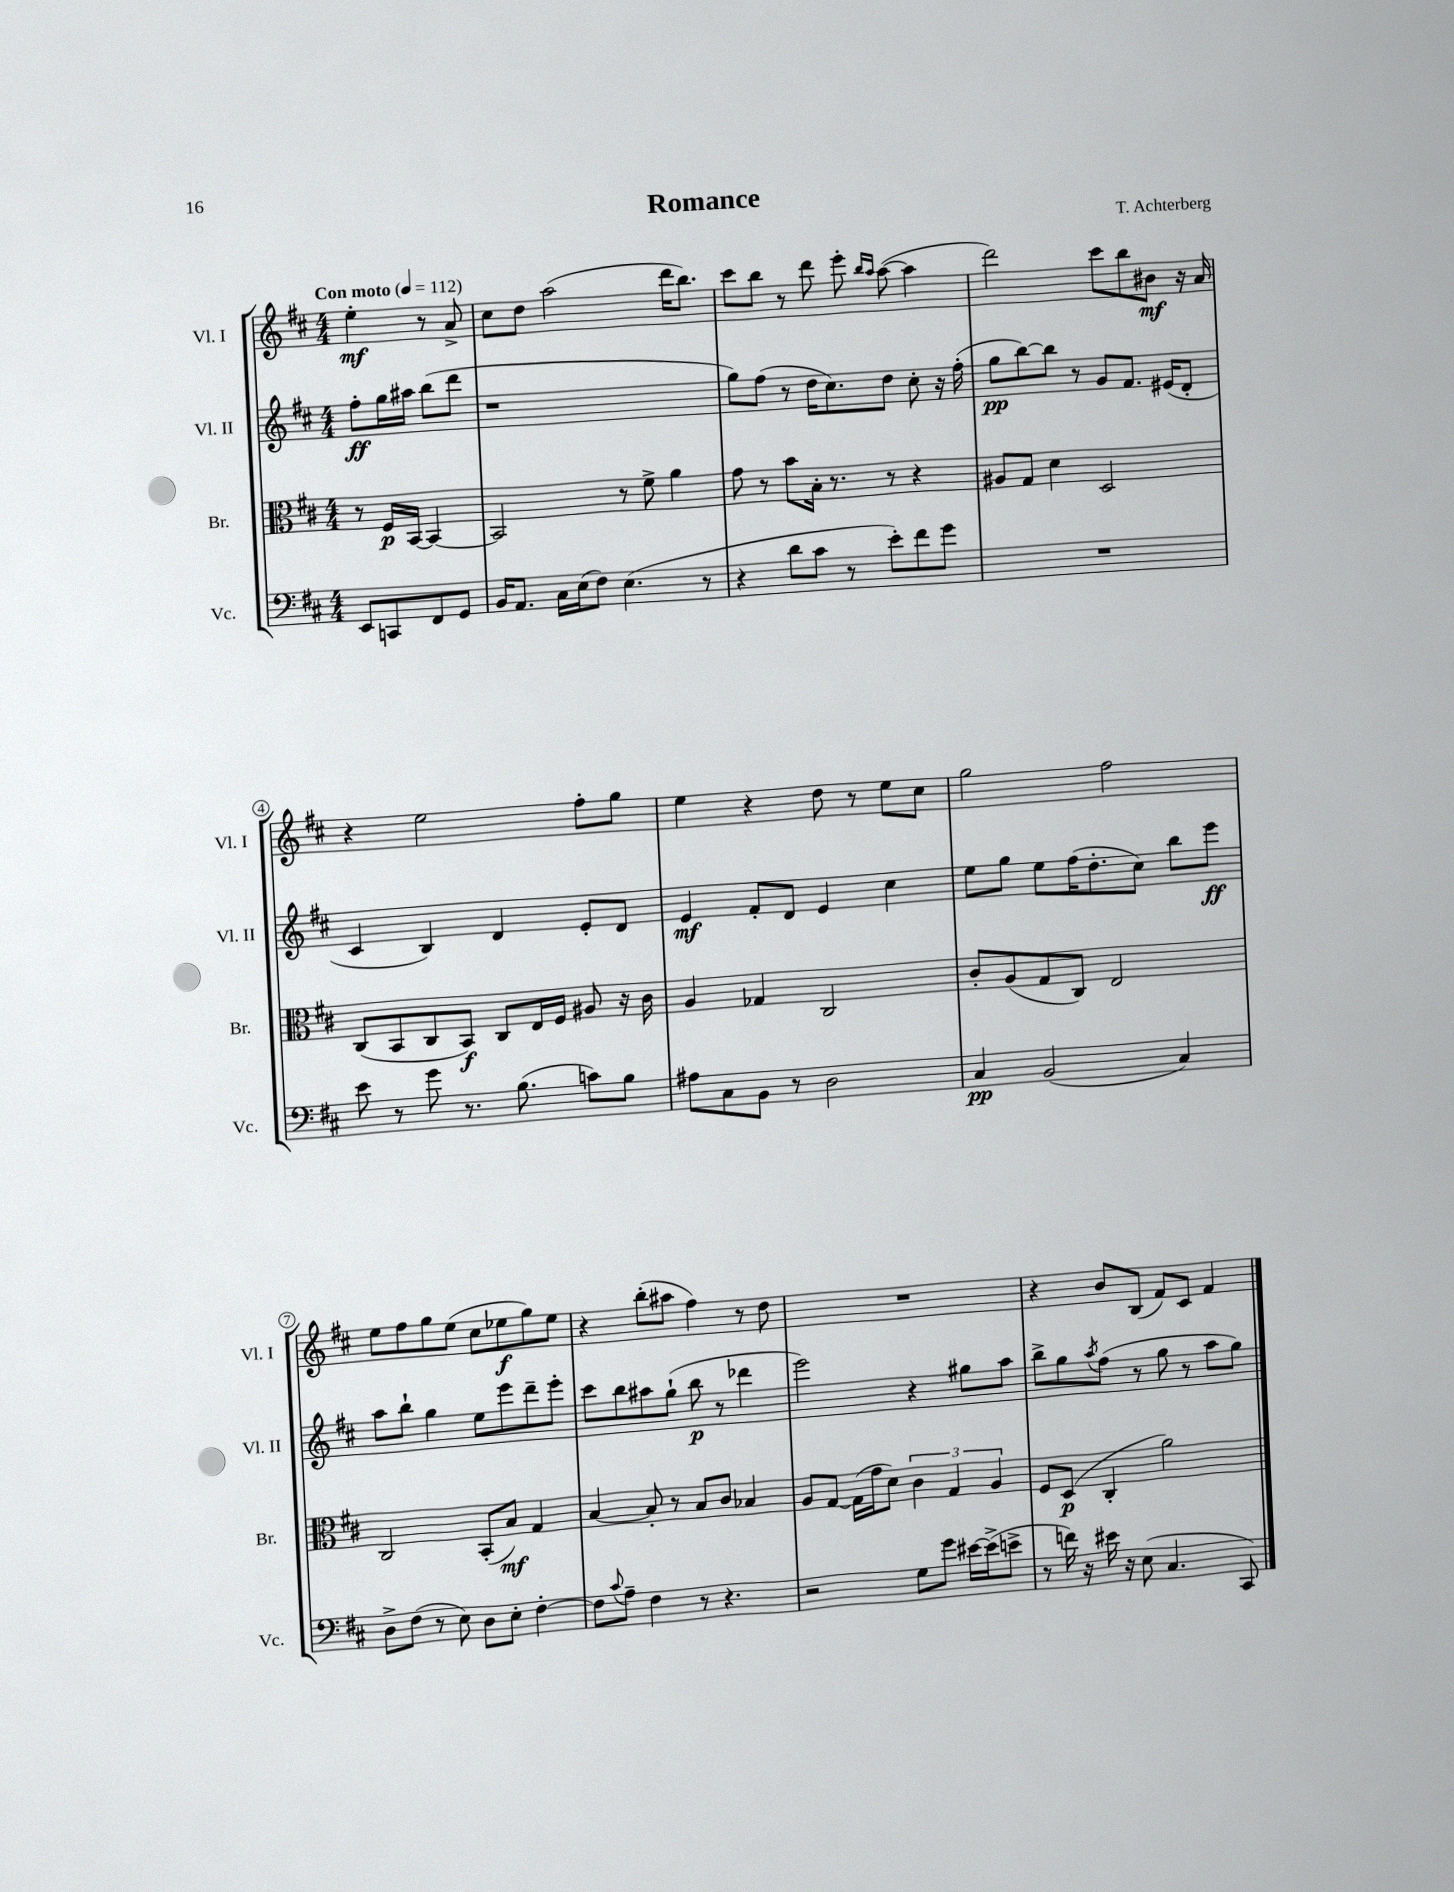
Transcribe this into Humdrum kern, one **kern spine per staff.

**kern	**dynam	**kern	**dynam	**kern	**dynam	**kern	**dynam
*part4	*part4	*part3	*part3	*part2	*part2	*part1	*part1
*staff4	*staff4	*staff3	*staff3	*staff2	*staff2	*staff1	*staff1
*I"Vc.	*	*I"Br.	*	*I"Vl. II	*	*I"Vl. I	*
*I'Vc.	*	*I'Br.	*	*I'Vl. II	*	*I'Vl. I	*
*clefF4	*	*clefC3	*	*clefG2	*	*clefG2	*
*k[f#c#]	*	*k[f#c#]	*	*k[f#c#]	*	*k[f#c#]	*
*M4/4	*	*M4/4	*	*M4/4	*	*M4/4	*
*MM112	*	*MM112	*	*MM112	*	*MM112	*
=	=	=	=	=	=	=	=
!	!	!	!	!	!	!LO:TX:a:B:t=Con moto	!
8EE/L	.	8r	.	8ff#'\L	ff	4ee'\	mf
8CCn/	.	16F#/LL	p	16gg\L	.	.	.
.	.	[16BB/JJ	.	16aa#X\JJ	.	.	.
8FF#/	.	4BB/_	.	(8bb\L	.	8r	.
8GG/J	.	.	.	8ddd\J	.	8a^/	.
=1	=1	=1	=1	=1	=1	=1	=1
16BB/KL	.	2BB/]	.	1r	.	8cc#\L	.
8.AA/J	.	.	.	.	.	.	.
.	.	.	.	.	.	8dd\J	.
16C#\LL	.	.	.	.	.	(2aa\	.
(16E\J	.	.	.	.	.	.	.
8F#\J)	.	.	.	.	.	.	.
(4.E\	.	8r	.	.	.	.	.
.	.	8f#^\	.	.	.	.	.
.	.	4a\	.	.	.	16ddd\KL	.
.	.	.	.	.	.	8.bb\J)	.
8r	.	.	.	.	.	.	.
=2	=2	=2	=2	=2	=2	=2	=2
4r	.	8g\	.	8gg\L)	.	8ccc#\L	.
.	.	8r	.	(8ff#\J	.	8bb\J	.
8d\L	.	8b\L	.	8r	.	8r	.
8c#\J	.	16B'\Jk	.	16dd\KL	.	8ddd\	.
.	.	8.r	.	8.cc#\)	.	.	.
8r	.	.	.	.	.	8eee'\	.
.	.	.	.	.	.	16qqbb/LL	.
.	.	.	.	.	.	16qqaa/JJ	.
8e'\L)	.	8r	.	8dd\J	.	([8aa\	.
8f#\	.	4r	.	8cc#'\	.	4aa\]	.
8g\J	.	.	.	16r	.	.	.
.	.	.	.	(16ff#'\	.	.	.
=3	=3	=3	=3	=3	=3	=3	=3
1r	.	8A#X/L	.	8gg\L	pp	2ddd\)	.
.	.	8G/J	.	[8bb\)	.	.	.
.	.	4d\	.	8bb\J]	.	.	.
.	.	.	.	8r	.	.	.
.	.	2D/	.	8g/L	.	8ccc#\L	.
.	.	.	.	8.f#/J	.	8bb\	.
.	.	.	.	.	.	8b#X\J	mf
.	.	.	.	(16e#X/KL	.	.	.
.	.	.	.	8d'/J	.	16r	.
.	.	.	.	.	.	16a/	.
!!LO:LB:g=z
=4	=4	=4	=4	=4	=4	=4	=4
8e\	.	(8C#/L	.	4c#/	.	4r	.
8r	.	8BB/	.	.	.	.	.
8g\	.	8C#/	.	4B/)	.	2ee\	.
8.r	.	8BB/J)	f	.	.	.	.
.	.	8C#/L	.	4d/	.	.	.
(8.B\	.	.	.	.	.	.	.
.	.	16E/L	.	.	.	.	.
.	.	16F#/JJ	.	.	.	.	.
8cn\L)	.	8A#X/	.	8e'/L	.	8ff#'\L	.
8B\J	.	16r	.	8d/J	.	8gg\J	.
.	.	16c#\	.	.	.	.	.
=5	=5	=5	=5	=5	=5	=5	=5
8A#X\L	.	4A/	.	4e/	mf	4ee\	.
8C#\	.	.	.	.	.	.	.
8BB\J	.	4G-X/	.	8f#'/L	.	4r	.
8r	.	.	.	8d/J	.	.	.
2D\	.	2C#/	.	4e/	.	8dd\	.
.	.	.	.	.	.	8r	.
.	.	.	.	4cc#\	.	8ee\L	.
.	.	.	.	.	.	8cc#\J	.
=6	=6	=6	=6	=6	=6	=6	=6
4C#/	pp	8c#'/L	.	8ee\L	.	2gg\	.
.	.	(8A/	.	8gg\J	.	.	.
(2BB/	.	8G/	.	8ee\L	.	.	.
.	.	8C#/J)	.	(16ff#\K	.	.	.
.	.	.	.	8.dd'\	.	.	.
.	.	2E/	.	.	.	2ff#\	.
.	.	.	.	8cc#\J)	.	.	.
4C#/)	.	.	.	8bb\L	.	.	.
.	.	.	.	8eee\J	ff	.	.
!!LO:LB:g=z
=7	=7	=7	=7	=7	=7	=7	=7
8D^\L	.	2C#/	.	8aa\L	.	8ee\L	.
(8F#\J	.	.	.	8bb`\J	.	8ff#\	.
8r	.	.	.	4gg\	.	8gg\	.
8E\)	.	.	.	.	.	(8ee\J	.
8D\L	.	(8BB'/L	.	8ee\L	.	8cc#\L	.
8E'\J	.	8B/J)	mf	8eee\	.	8ee-X\	f
[4F#'\	.	4G/	.	8ddd~\	.	8gg\)	.
.	.	.	.	8eee'\J	.	8ee-\J	.
=8	=8	=8	=8	=8	=8	=8	=8
8F#\L]	.	[4B/	.	8ccc#\L	.	4r	.
8qqc#/	.	.	.	.	.	.	.
8A~\J	.	.	.	8bb\	.	.	.
4F#\	.	8B'/]	.	8aa#X\	.	(8bb'\L	.
.	.	8r	.	(8gg`\J	.	8aa#X\J	.
8r	.	8B/L	.	8bb\	p	4ff#\)	.
4.r	.	8c#/J	.	8r	.	.	.
.	.	4B-X/	.	4ddd-X\	.	8r	.
.	.	.	.	.	.	8dd\	.
=9	=9	=9	=9	=9	=9	=9	=9
2r	.	8A/L	.	2eee\)	.	1r	.
.	.	[8G/J	.	.	.	.	.
.	.	(16G\LL]	.	.	.	.	.
.	.	16g\J	.	.	.	.	.
.	.	8d\J)	.	.	.	.	.
8G\L	.	6c#\	.	4r	.	.	.
8g\J	.	.	.	.	.	.	.
.	.	6G/	.	.	.	.	.
[16e#X\LL	.	.	.	8gg#X\L	.	.	.
(16e#^\J]	.	.	.	.	.	.	.
.	.	6A/	.	.	.	.	.
8en^\J	.	.	.	8aa\J	.	.	.
=10	=10	=10	=10	=10	=10	=10	=10
8r	.	8F#/L	.	8bb^\L	.	4r	.
16fn\)	.	(8D/J	p	8gg\	.	.	.
16r	.	.	.	.	.	.	.
.	.	.	.	8qaa/	.	.	.
16e#X\	.	4C#'/	.	(8ff#\J	.	8b/L	.
16r	.	.	.	.	.	.	.
(8E\	.	.	.	8r	.	(8B/J	.
4.C#/	.	2a\)	.	8gg\	.	8f#/L)	.
.	.	.	.	8r	.	8c#/J	.
.	.	.	.	8aa\L	.	4f#/	.
8CC#/)	.	.	.	8gg\J)	.	.	.
==	==	==	==	==	==	==	==
*-	*-	*-	*-	*-	*-	*-	*-
